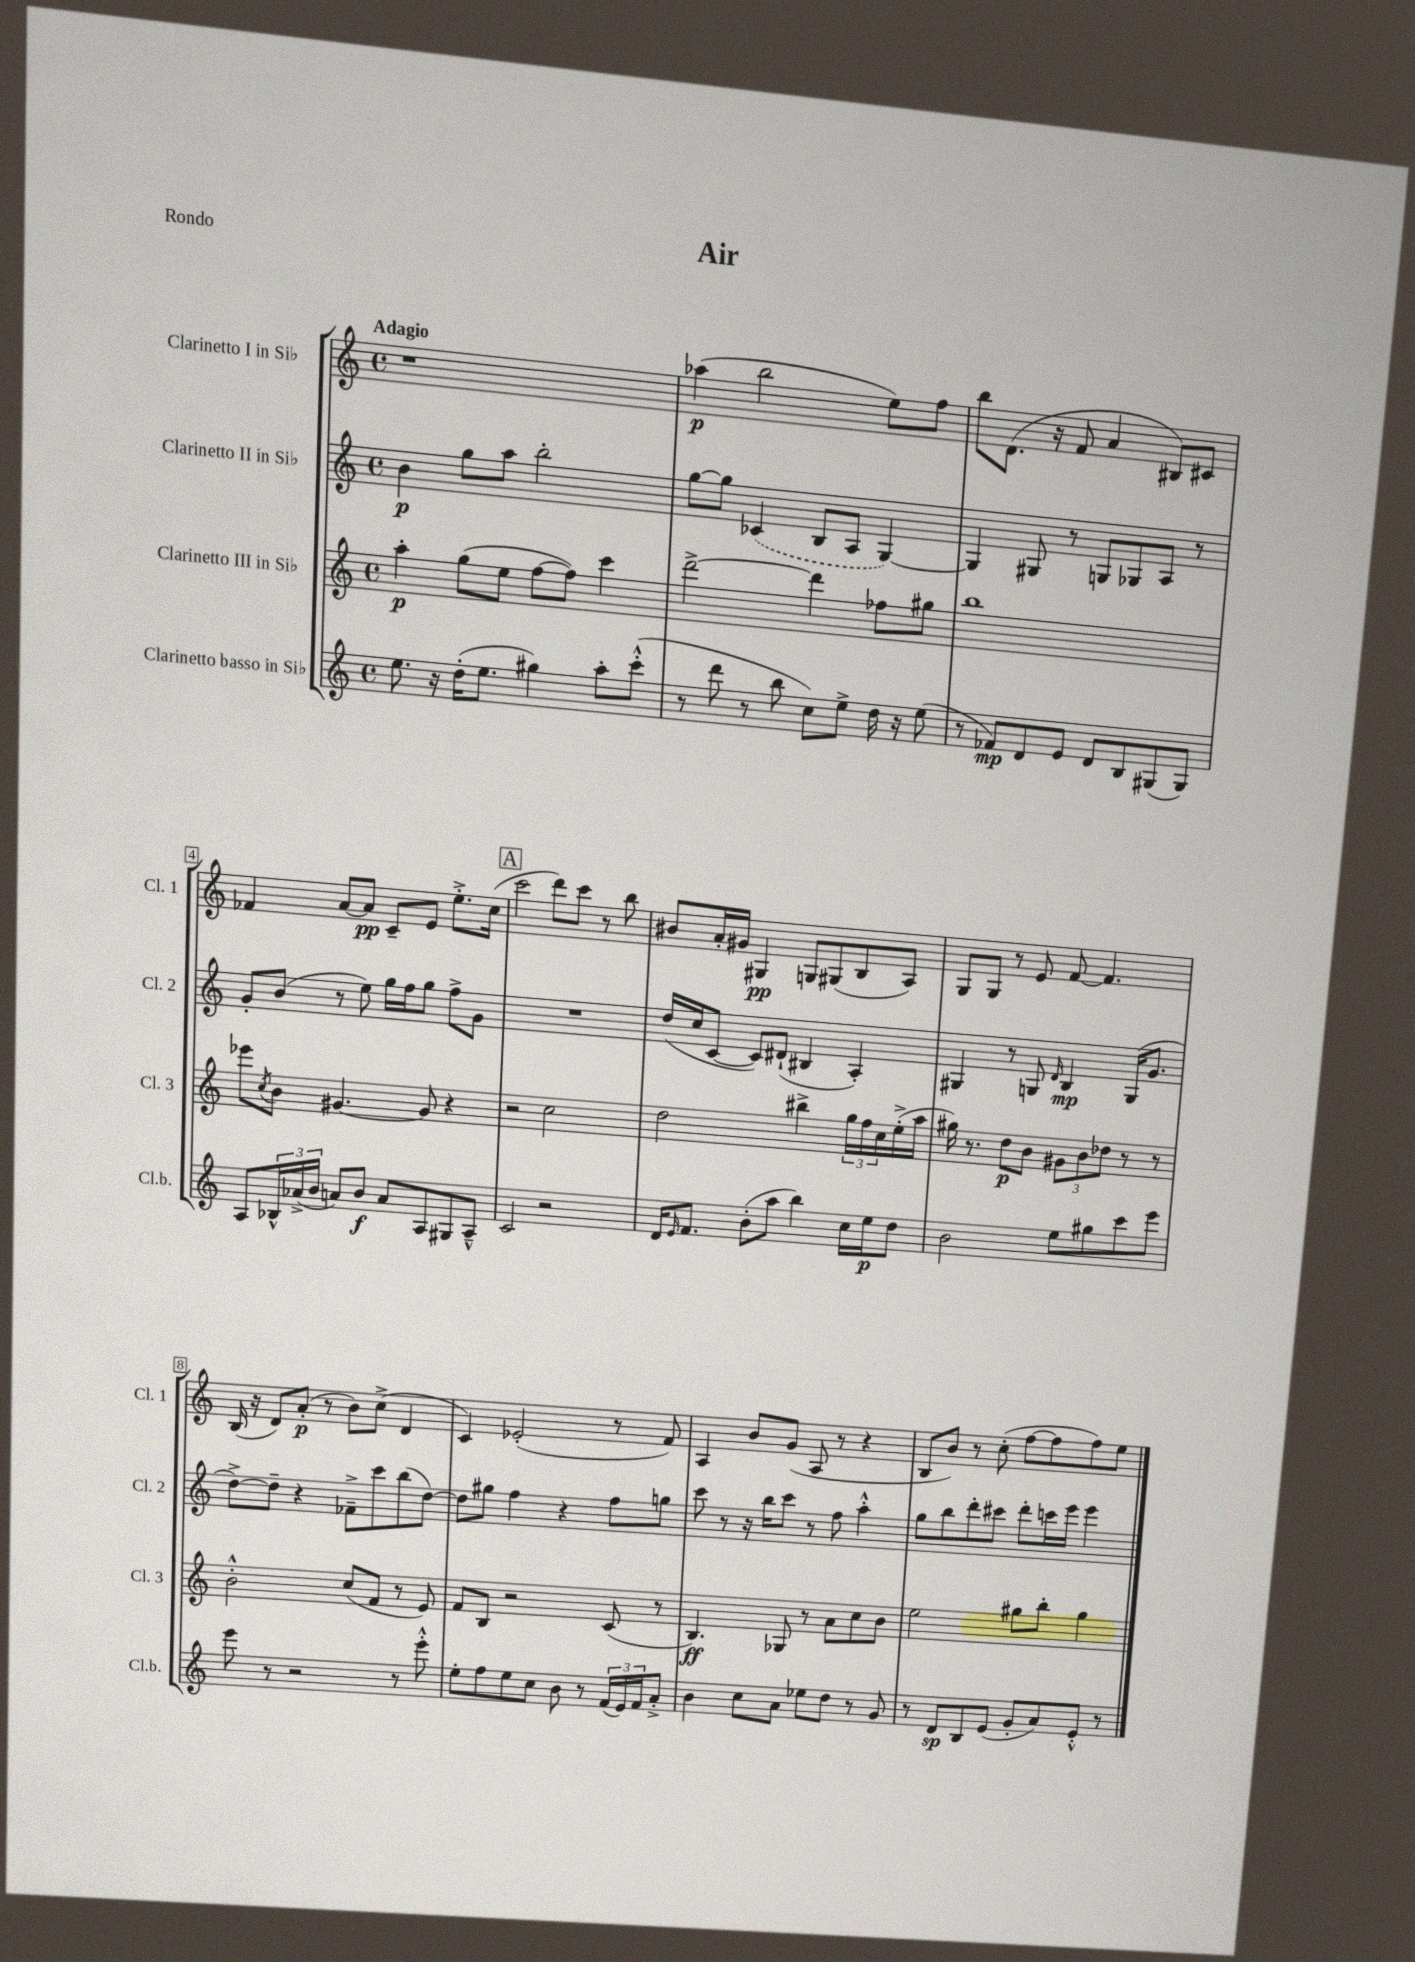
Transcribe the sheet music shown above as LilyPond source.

\header { title = "Air" piece = "Rondo" }
<<
\new StaffGroup <<
\new Staff = "s0" \with { instrumentName = "Clarinetto I in Sib" shortInstrumentName = "Cl. 1" } {
    \clef treble \key c \major \defaultTimeSignature \time 4/4 \tempo "Adagio"
    r1 |
    aes''4\p( b''2 e''8) f''8 |
    b''8 d'8.( r16 f'8 a'4 bis8) cis'8 |
    fes'4 a'8~ a'8\pp c'8-- e'8 e''8.-.-> c''16( |
    \mark \markup { \box "A" } c'''2 d'''8) c'''8 r8 b''8 |
    bis'8 a'16-. gis'16 gis4\pp g8 gis8( b8 a8) |
    g8 g8 r8 e'8 f'8~ f'4. |
    b16( r16 d'8) a'8-.\p( r8 b'8) c''8->( d'4 |
    c'4) ees'2-.( r8 f'8) |
    a4 b'8 g'8( a8 r8 r4 |
    b8 b'8) r8 c''8-.( f''8~ f''8 f''8) e''8 \bar "|." |
}
\new Staff = "s1" \with { instrumentName = "Clarinetto II in Sib" shortInstrumentName = "Cl. 2" } {
    \clef treble \key c \major \defaultTimeSignature \time 4/4
    b'4\p g''8 a''8 b''2-. |
    g''8~ g''8 \once \slurDashed ces'4( b8 a8 g4~) |
    g4 gis8 r8 g8 ges8 a8 r8 |
    g'8-. b'8( r8 e''8) g''16 f''16 g''8 f''8-> g'8 |
    \mark \markup { \box "A" } R1 |
    d''16( c''16 c'8~ c'8) dis'8-!( bis4 a4-.) |
    gis4 r8 g8 \grace { d'16 } b4\mp g16( g'8. |
    d''8~->) d''8-- r4 fes'8---> c'''8 b''8( d''8~) |
    d''8 gis''8 f''4 r4 f''8 g''8 |
    c'''8 r8 r16 b''16 c'''8 r8 f''8 a''4-.-^ |
    g''8 b''8 d'''8-. cis'''8 d'''8-. c'''16 e'''16 e'''4 \bar "|." |
}
\new Staff = "s2" \with { instrumentName = "Clarinetto III in Sib" shortInstrumentName = "Cl. 3" } {
    \clef treble \key c \major \defaultTimeSignature \time 4/4
    a''4-.\p g''8( e''8 f''8~ f''8) c'''4 |
    d'''2~-> d'''4 fes''8 gis''8 |
    b''1 |
    ees'''8 \acciaccatura { c''8 } b'8 gis'4.~ gis'8 r4 |
    \mark \markup { \box "A" } r2 c''2 |
    d''2 bis''4-> \tuplet 3/2 { g''16 f''16 c''16 } e''16-.->( a''16 |
    gis''16) r8. d''8\p b'8 \tuplet 3/2 { gis'8 b'8 des''8 } r8 r8 |
    b'2-.-^ c''8( f'8 r8 e'8) |
    f'8 b8 r2 c'8( r8 |
    b4.\ff) ges8 r8 a'8 c''8 b'8 |
    e''2 gis''8 b''8-. gis''4 \bar "|." |
}
\new Staff = "s3" \with { instrumentName = "Clarinetto basso in Sib" shortInstrumentName = "Cl.b." } {
    \clef treble \key c \major \defaultTimeSignature \time 4/4
    e''8. r16 d''16-.( e''8. gis''4) a''8-. c'''8-.-^( |
    r8 d'''8 r8 b''8 c''8) e''8-> d''16 r16 e''8( |
    r8 fes'8\mp) d'8 e'8 d'8 b8 gis8( gis8) |
    a8 \tuplet 3/2 { bes16-^ aes'16->( b'16 } a'8) b'8\f a'8 a8 gis8 a8---^ |
    \mark \markup { \box "A" } c'2 r2 |
    d'16 \grace { e'16 } f'8. b'8-.( a''8 b''4) c''16 e''16\p d''8 |
    b'2 e''8 gis''8 c'''8 e'''8 |
    e'''8 r8 r2 r8 e'''8-.-^ |
    e''8-. f''8 e''8 c''8 b'8 r8 \tuplet 3/2 { f'16( e'16) f'16 } a'8-.-> |
    b'4 c''8 a'8 ees''8 d''8 r8 g'8 |
    r8 d'8\sp b8 e'8( g'8-. a'8) e'8-.-^ r8 \bar "|." |
}
>>
>>
\layout { \context { \Score \override BarNumber.stencil = #(make-stencil-boxer 0.1 0.3 ly:text-interface::print) } }
